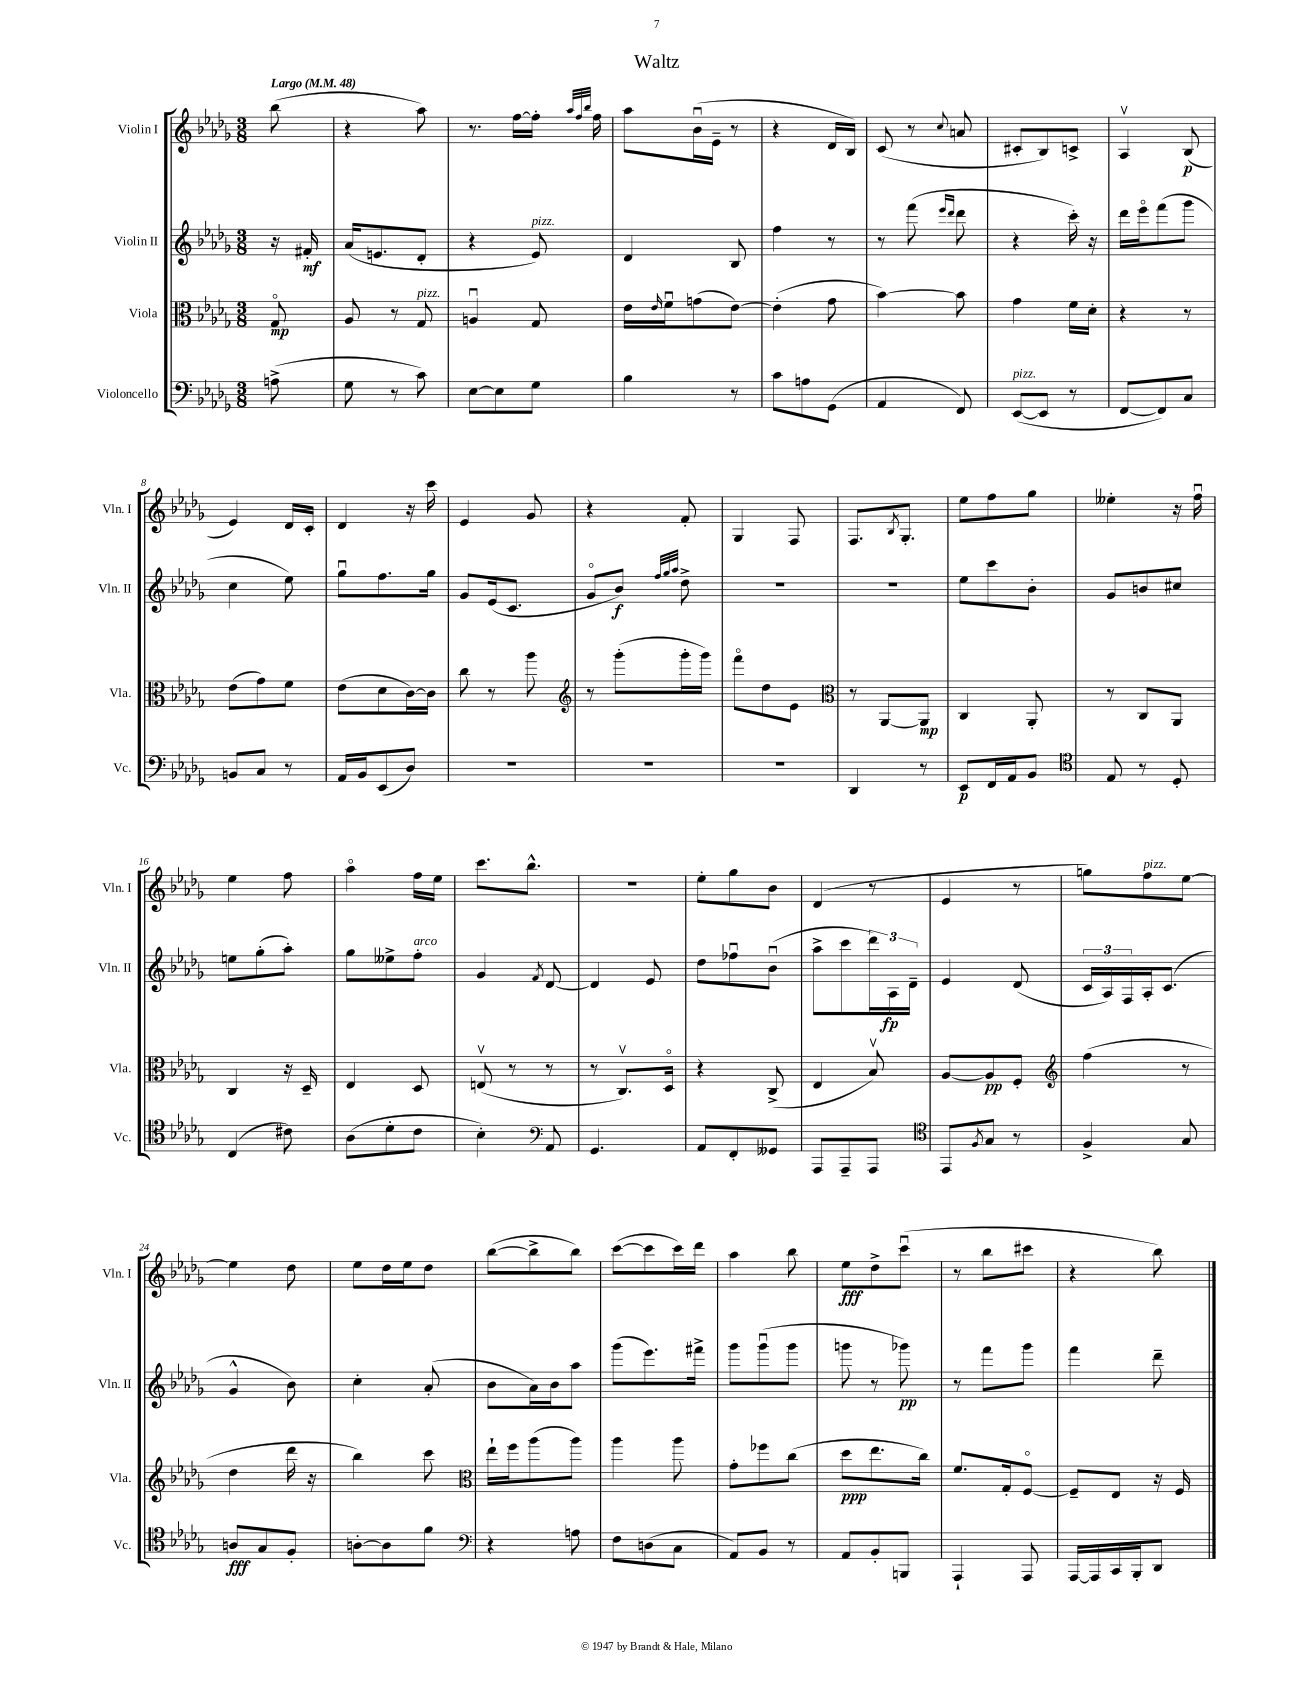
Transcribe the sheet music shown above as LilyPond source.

\header { title = "Waltz" }
<<
\new StaffGroup <<
\new Staff = "s0" \with { instrumentName = "Violin I" shortInstrumentName = "Vln. I" } {
    \clef treble \key des \major \numericTimeSignature \time 3/8 \partial 8 \tempo "Largo" 4 = 48
    bes''8( |
    r4 aes''8) |
    r8. f''16~ f''16-. \grace { aes''32 f''32 bes''32 } f''16 |
    aes''8 bes'16\downbow( ees'16-- r8 |
    r4 des'16 bes16) |
    c'8( r8 \appoggiatura { c''8 } a'8 |
    cis'8-. bes8) c'8-> |
    aes4\upbow bes8\p( |
    ees'4) des'16 c'16-. |
    des'4 r16 c'''16 |
    ees'4 ges'8 |
    r4 f'8-. |
    ges4 f8 |
    f8. \acciaccatura { bes8 } ges8.-. |
    ees''8 f''8 ges''8 |
    eeses''4-. r16 f''16\downbow |
    ees''4 f''8 |
    aes''4\flageolet f''16 ees''16 |
    c'''8. bes''8.-^ |
    R4. |
    ees''8-. ges''8 bes'8 |
    des'4( r8 |
    ees'4 r8 |
    g''8) f''8^\markup { \italic "pizz." } ees''8~ |
    ees''4 des''8 |
    ees''8 des''16 ees''16 des''8 |
    bes''8~( bes''8-> bes''8) |
    c'''8~( c'''8 c'''16) des'''16 |
    aes''4 bes''8 |
    ees''8\fff des''8-> c'''8\downbow( |
    r8 bes''8 cis'''8 |
    r4 bes''8) \bar "|." |
}
\new Staff = "s1" \with { instrumentName = "Violin II" shortInstrumentName = "Vln. II" } {
    \clef treble \key des \major \numericTimeSignature \time 3/8 \partial 8
    r16 fis'16-.\mf |
    aes'16( e'8. des'8-. |
    r4 ees'8^\markup { \italic "pizz." }) |
    des'4 bes8 |
    f''4 r8 |
    r8 f'''8( \grace { ees'''16 des'''16 } des'''8 |
    r4 c'''16-.) r16 |
    des'''16 ees'''16\flageolet f'''8( ges'''8 |
    c''4 ees''8) |
    ges''8\downbow f''8. ges''16 |
    ges'8 ees'16( c'8. |
    ges'8\flageolet bes'8\f) \grace { f''32 ges''32 aes''32 } des''8-> |
    R4. |
    R4. |
    ees''8 c'''8 bes'8-. |
    ges'8 b'8 cis''8 |
    e''8 ges''8-.( aes''8-.) |
    ges''8 eeses''8-> f''8-.^\markup { \italic "arco" } |
    ges'4 \acciaccatura { f'8 } des'8~ |
    des'4 ees'8 |
    des''8 fes''8\downbow bes'8\downbow( |
    aes''8-> c'''8 \tuplet 3/2 { des'''16) aes16\fp des'16-- } |
    ees'4 des'8( |
    \tuplet 3/2 { c'16 aes16) f16 } aes16-. c'8.( |
    ges'4-^ bes'8) |
    c''4-. aes'8-.( |
    bes'8 aes'16) bes'16 aes''8 |
    ges'''8( ees'''8.) fis'''16-> |
    ges'''8 ges'''8\downbow( ges'''8 |
    g'''8 r8 ges'''8\pp) |
    r8 f'''8 ges'''8 |
    f'''4 des'''8-- \bar "|." |
}
\new Staff = "s2" \with { instrumentName = "Viola" shortInstrumentName = "Vla." } {
    \clef alto \key des \major \numericTimeSignature \time 3/8 \partial 8
    ges8\flageolet\mp |
    aes8 r8 ges8^\markup { \italic "pizz." } |
    a4\downbow ges8 |
    ees'16 \grace { ees'16 } f'16\downbow g'8( ees'8~) |
    ees'4-.( ges'8 |
    bes'4~) bes'8 |
    ges'4 f'16 des'16-. |
    r4 r8 |
    ees'8( ges'8) f'8 |
    ees'8( des'8 c'16~) c'16 |
    c''8 r8 aes''8 |
    \clef treble r8 ges'''8-.( ges'''16-. ges'''16) |
    f'''8\flageolet des''8 ees'8 |
    \clef alto r8 aes,8~ aes,8\mp |
    c4 aes,8-. |
    r8 c8 aes,8 |
    c4 r16 des16-- |
    ees4 des8 |
    e8\upbow( r8 r8 |
    r8 c8.\upbow) des16\flageolet |
    r4 c8->( |
    ees4 bes8\upbow) |
    aes8~ aes8\pp f8-. |
    \clef treble f''4( r8 |
    des''4 des'''16 r16 |
    bes''4) c'''8 |
    \clef alto ees''16-! f''16 aes''8( aes''8) |
    aes''4 aes''8 |
    ges'8-. fes''8 c''8( |
    des''8\ppp ees''8. c''16) |
    f'8. ges16-. f8~\flageolet |
    f8-- ees8 r16 f16 \bar "|." |
}
\new Staff = "s3" \with { instrumentName = "Violoncello" shortInstrumentName = "Vc." } {
    \clef bass \key des \major \numericTimeSignature \time 3/8 \partial 8
    a8->( |
    ges8 r8 c'8) |
    ees8~ ees8 ges8 |
    bes4 r8 |
    c'8 a8 ges,8( |
    aes,4 f,8) |
    ees,8~^\markup { \italic "pizz." }( ees,8 r8 |
    f,8~ f,8) c8 |
    b,8 c8 r8 |
    aes,16 bes,16 ees,8( des8) |
    R4. |
    R4. |
    R4. |
    des,4 r8 |
    ees,8\p f,16 aes,16 bes,8 |
    \clef tenor ees8 r8 des8-. |
    c4( cis'8) |
    aes8( des'8-. c'8 |
    bes4-.) \clef bass aes,8 |
    ges,4. |
    aes,8 f,8-. geses,8 |
    aes,,8 aes,,8-- aes,,8 |
    \clef tenor ees,8 \acciaccatura { f8 } ges8 r8 |
    f4-> ges8 |
    a8\fff ges8 f8-. |
    a8~-. a8 f'8 |
    \clef bass r4 a8 |
    f8 d8( c8 |
    aes,8) bes,8 r8 |
    aes,8 bes,8-. b,,8 |
    aes,,4-! aes,,8 |
    aes,,16~ aes,,16 c,16 bes,,16-. des,8 \bar "|." |
}
>>
>>
